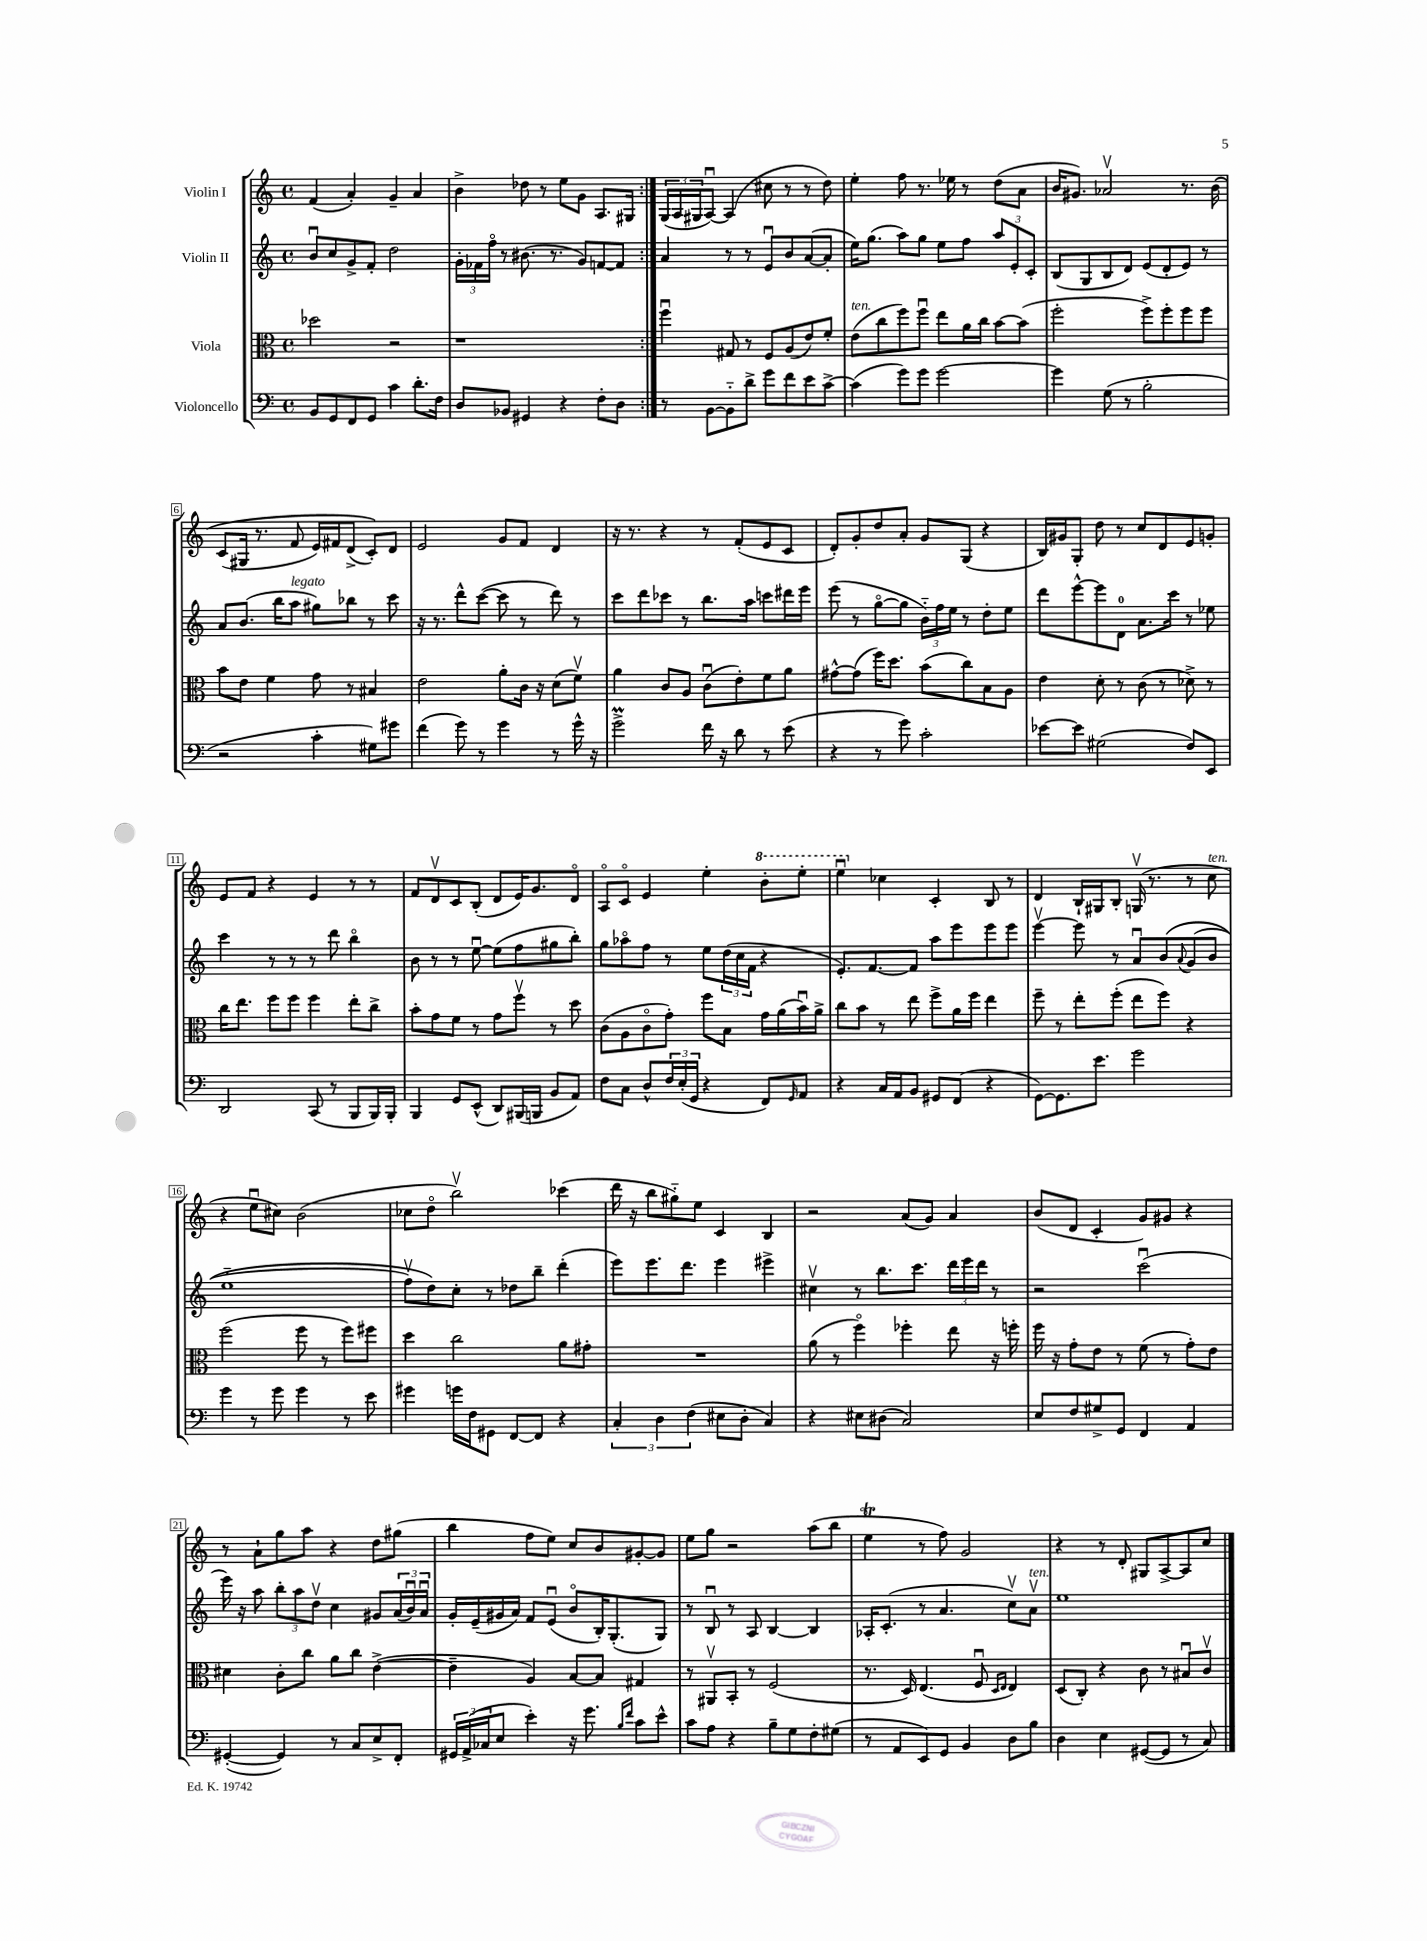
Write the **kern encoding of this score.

**kern	**kern	**kern	**kern
*staff4	*staff3	*staff2	*staff1
*clefF4	*clefC3	*clefG2	*clefG2
*k[]	*k[]	*k[]	*k[]
*M4/4	*M4/4	*M4/4	*M4/4
*met(c)	*met(c)	*met(c)	*met(c)
8BB	2dd-	8bu	(4f
8GG	.	8cc	.
8FF	.	8g^	4a')
8GG	.	8f'	.
4c	2r	2dd	4g~
8.d'	.	.	4a
16F	.	.	.
=	=	=	=
8D	1r	24g'	4b^
.	.	24f-	.
.	.	24ffo	.
8BB-	.	8r	.
4GG#	.	(8.b#	8dd-
.	.	.	8r
.	.	8.r	.
4r	.	.	8ee
.	.	8g)	8g
8F'	.	[8f	8.A
8D	.	8f]	.
.	.	.	16G#
=:|!	=:|!	=:|!	=:|!
8r	4ffu	4a	(24G
.	.	.	24A
.	.	.	24G#
[8BB	.	.	[8Au)
8BB'~]	8G#	8r	(4A]
8d^	8r	8r	.
8g	8F	8eu	8cc#
8f	(8A	8b	8r
8e	8e)	([8a	8r
[8c^	8f'	8a']	8dd)
=	=	=	=
(4c]	(8e	16ee)	4ee'
.	.	(8.gg	.
.	8cc	.	.
8g)	8ff)	8aa)	8ff
8g	8ffu	8gg	8.r
[2g	8ee	8ee	.
.	.	.	16ee-
.	16a	8ff	8r
.	16cc	.	.
.	[8b	12aa	(8dd
.	.	12e'	.
.	(8b]	.	8a
.	.	12c'	.
=	=	=	=
4g]	2ff'	(8B	16b
.	.	.	8.g#)
.	.	8G	.
(8G	.	8B	2a-v
8r	.	8d)	.
2B'	8ff^)	(8e	.
.	8ff'	8d'	.
.	8ff	8e)	8.r
.	8ff	8r	.
.	.	.	&(16b
=	=	=	=
2r	8b	8a	(8c
.	8e	(8.b	16G#
.	.	.	8.r
.	4f	.	.
.	.	16bb	.
.	.	8aa	8f
4c'	8g	8gg#)	16e)
.	.	.	16f#
.	8r	8bb-	(8d^
8G#)	4B#	8r	8c')&)
8g#	.	8ccc	8d
=	=	=	=
(4f	2e	16r	2e
.	.	8.r	.
8g)	.	8ddd^^	.
8r	.	([8ccc	.
4g	8a'	8ccc]	8g
.	16c	8r	8f
.	16r	.	.
8r	(8d	8ddd)	4d
16g^^	8fv)	8r	.
16r	.	.	.
=	=	=	=
2g^	4a	8ccc	16r
.	.	.	8.r
.	.	8ddd	.
.	8c	8ccc-	4r
.	8A	8r	.
16f	(8cu	8.bb	8r
16r	.	.	.
8d	8e')	.	(8f'
.	.	16aa	.
8r	8f	8ccc	8e
(8e	8a	16ddd#	8c
.	.	16eee	.
=	=	=	=
4r	[8g#^^	(8eee	8d')
.	(8g#]	8r	8g'
8r	16ff)	[8ggo	8dd
.	8.dd	.	.
8g)	.	8gg]	8a'
2c'	(8b	24b'~)	8g
.	.	24ff	.
.	.	24ee	.
.	8cc)	8r	(8G
.	8B	8dd'	4r
.	8A	8ee	.
=	=	=	=
[8e-	4e	8ddd	16B)
.	.	.	16g#
8e-]	.	[8eee^^	8G'
(2G#	8d'	8eee]	8dd
.	8r	8d	8r
.	(8c	8.a	8cc
.	8r	.	8d
.	.	16ccc	.
8F)	8d-^)	8r	8e
8EE	8r	8ee-	8g'
=	=	=	=
2DD	16cc	4ccc	8e
.	8.ee	.	.
.	.	.	8f
.	8ff	8r	4r
.	8ff	8r	.
(8CC	4ff	8r	4e
8r	.	8ddd	.
8BBB	8ee'	4bbo	8r
16BBB)	8cc^	.	8r
16BBB'	.	.	.
=	=	=	=
4BBB	8b'	8b	8f
.	8g	8r	8dv
8GG	8f	8r	8c
(8EE^^	8r	[8eeu	(8B'
8DD)	8g	(8ee]	8d
(16BBB#	8ffv	8ff	16e)
16BBB	.	.	8.g
8BB	8r	8gg#	.
8AA)	8dd	8bb')	8do
=	=	=	=
8F	(8c	8gg	8Ao
8C	8A	8aa-o	8co
8D^^	8co	8ff	4e
24F	8g')	8r	.
(24E'	.	.	.
24GG	.	.	.
4r	8ff	8ee	4ee'
.	8B	(24dd	.
.	.	24cc	.
.	.	24f	.
8FF)	16g	4r	8bb'
.	(16a	.	.
16qqGG	.	.	.
8AA	16bu)	.	8eee'
.	16a^	.	.
=	=	=	=
4r	8cc	8.e')	4eeeu
.	8b	.	.
.	.	[8.f	.
16C	8r	.	4cc-
16AA	.	.	.
8BB	8ee	8f]	.
8GG#	8ff^	8aa	4c'
(8FF	16a	8eee	.
.	16ff	.	.
4r	4ee	8eee	8B
.	.	8eee	8r
=	=	=	=
[8GG)	8ff~	[4eeev	4d
8.GG]	8r	.	.
.	8ee'	8eee]	16B`
8.e	.	.	16G#
.	(8ff'	8r	8B'
2g	8ee	8au	(16Gv
.	.	.	8.r
.	8ff)	&(8b	.
.	.	8qqa	.
.	4r	(8g	8r
.	.	8b	8cc
=	=	=	=
4g	(2ff	1ee'~	4r
8r	.	.	8eeu
8g	.	.	8cc#)
4g	8ff	.	(2b
.	8r	.	.
8r	8ff)	.	.
8e	8ff#	.	.
=	=	=	=
4g#	4dd	8ffv)	8cc-
.	.	8dd&)	8ddo
16g	2cc	8cc'	2bbv)
16F	.	.	.
8GG#	.	8r	.
[8FF	.	8dd-	.
8FF]	.	8bb~	.
4r	8a	(4ddd'	(4ccc-
.	8g#'	.	.
=	=	=	=
6C'	1r	8eee)	16ddd
.	.	.	16r
.	.	8.eee	8bb
6D	.	.	.
.	.	.	8gg#'~)
.	.	8.ddd	.
(6F	.	.	.
.	.	.	8ee
8E#	.	4eee	4c
8D'	.	.	.
4C)	.	4eee#^	4B
=	=	=	=
4r	(8a	4cc#v	2r
.	8r	.	.
8E#	4ffo)	8r	.
(8D#	.	8.bb	.
2C)	4ff-'	.	(8a
.	.	8.ccc	.
.	.	.	8g)
.	8ee	24ddd	4a
.	.	24eee	.
.	.	24ddd	.
.	16r	8r	.
.	16ff'	.	.
=	=	=	=
8E	16ff	2r	(8b
.	16r	.	.
8F	8g'	.	8d
8G#^	8e	.	4c'
8GG	8r	.	.
4FF	(8f	(2cccu	8g)
.	8r	.	8g#
4AA	8g')	.	4r
.	8e	.	.
=	=	=	=
([4GG#'	4d#	16eee)	8r
.	.	16r	.
.	.	8aa	8a`
4GG#])	8c'	12bb'	8gg
.	.	12aa	.
.	8cc	.	8aa
.	.	12ddv	.
8r	8a	4cc	4r
8C	8cc	.	.
8E^	([4e^	8g#	8dd
8FF'	.	(24a	(8gg#
.	.	24bu)	.
.	.	24au	.
=	=	=	=
24GG#	4e~]	16g'	4bb
(24AA^	.	.	.
.	.	(16e~	.
24C-	.	.	.
8E	.	16g#	.
.	.	16a)	.
4e')	4A)	8f	8ff
.	.	(8eu	8ee)
16r	[8B	8bo	8cc
8.g	.	.	.
.	8B]	16B')	8b
.	.	(8.G'	.
16qqB	.	.	.
16qqf	.	.	.
8c	4G#	.	[8g#'
8e^^	.	8G)	8g#]
=	=	=	=
8c	8r	8r	8ee
8A	8AA#v	8Bu	8gg
4r	8BB'	8r	2r
.	8r	8A	.
8B~	(2F	[4B	.
8G	.	.	.
8F'	.	4B]	(8aa
(8G#	.	.	8bb
=	=	=	=
8r	8.r	16A-'	4ee
.	.	(8.c'	.
8AA	.	.	.
.	16D)	.	.
8EE)	(4.E	8r	8r
8GG	.	4.a	8ff)
4BB	.	.	2g
.	8Fu	.	.
.	16qqD	.	.
.	16qqE	.	.
8D	4E)	8ccv)	.
8B	.	8av	.
=	=	=	=
4D	(8D	1ee	4r
.	8C')	.	.
4E	4r	.	8r
.	.	.	8d'
([8GG#	8c	.	8G#
8GG#]	8r	.	[8A^
8r	8B#u	.	8A]
8C)	8cv	.	8cc
==	==	==	==
*-	*-	*-	*-
